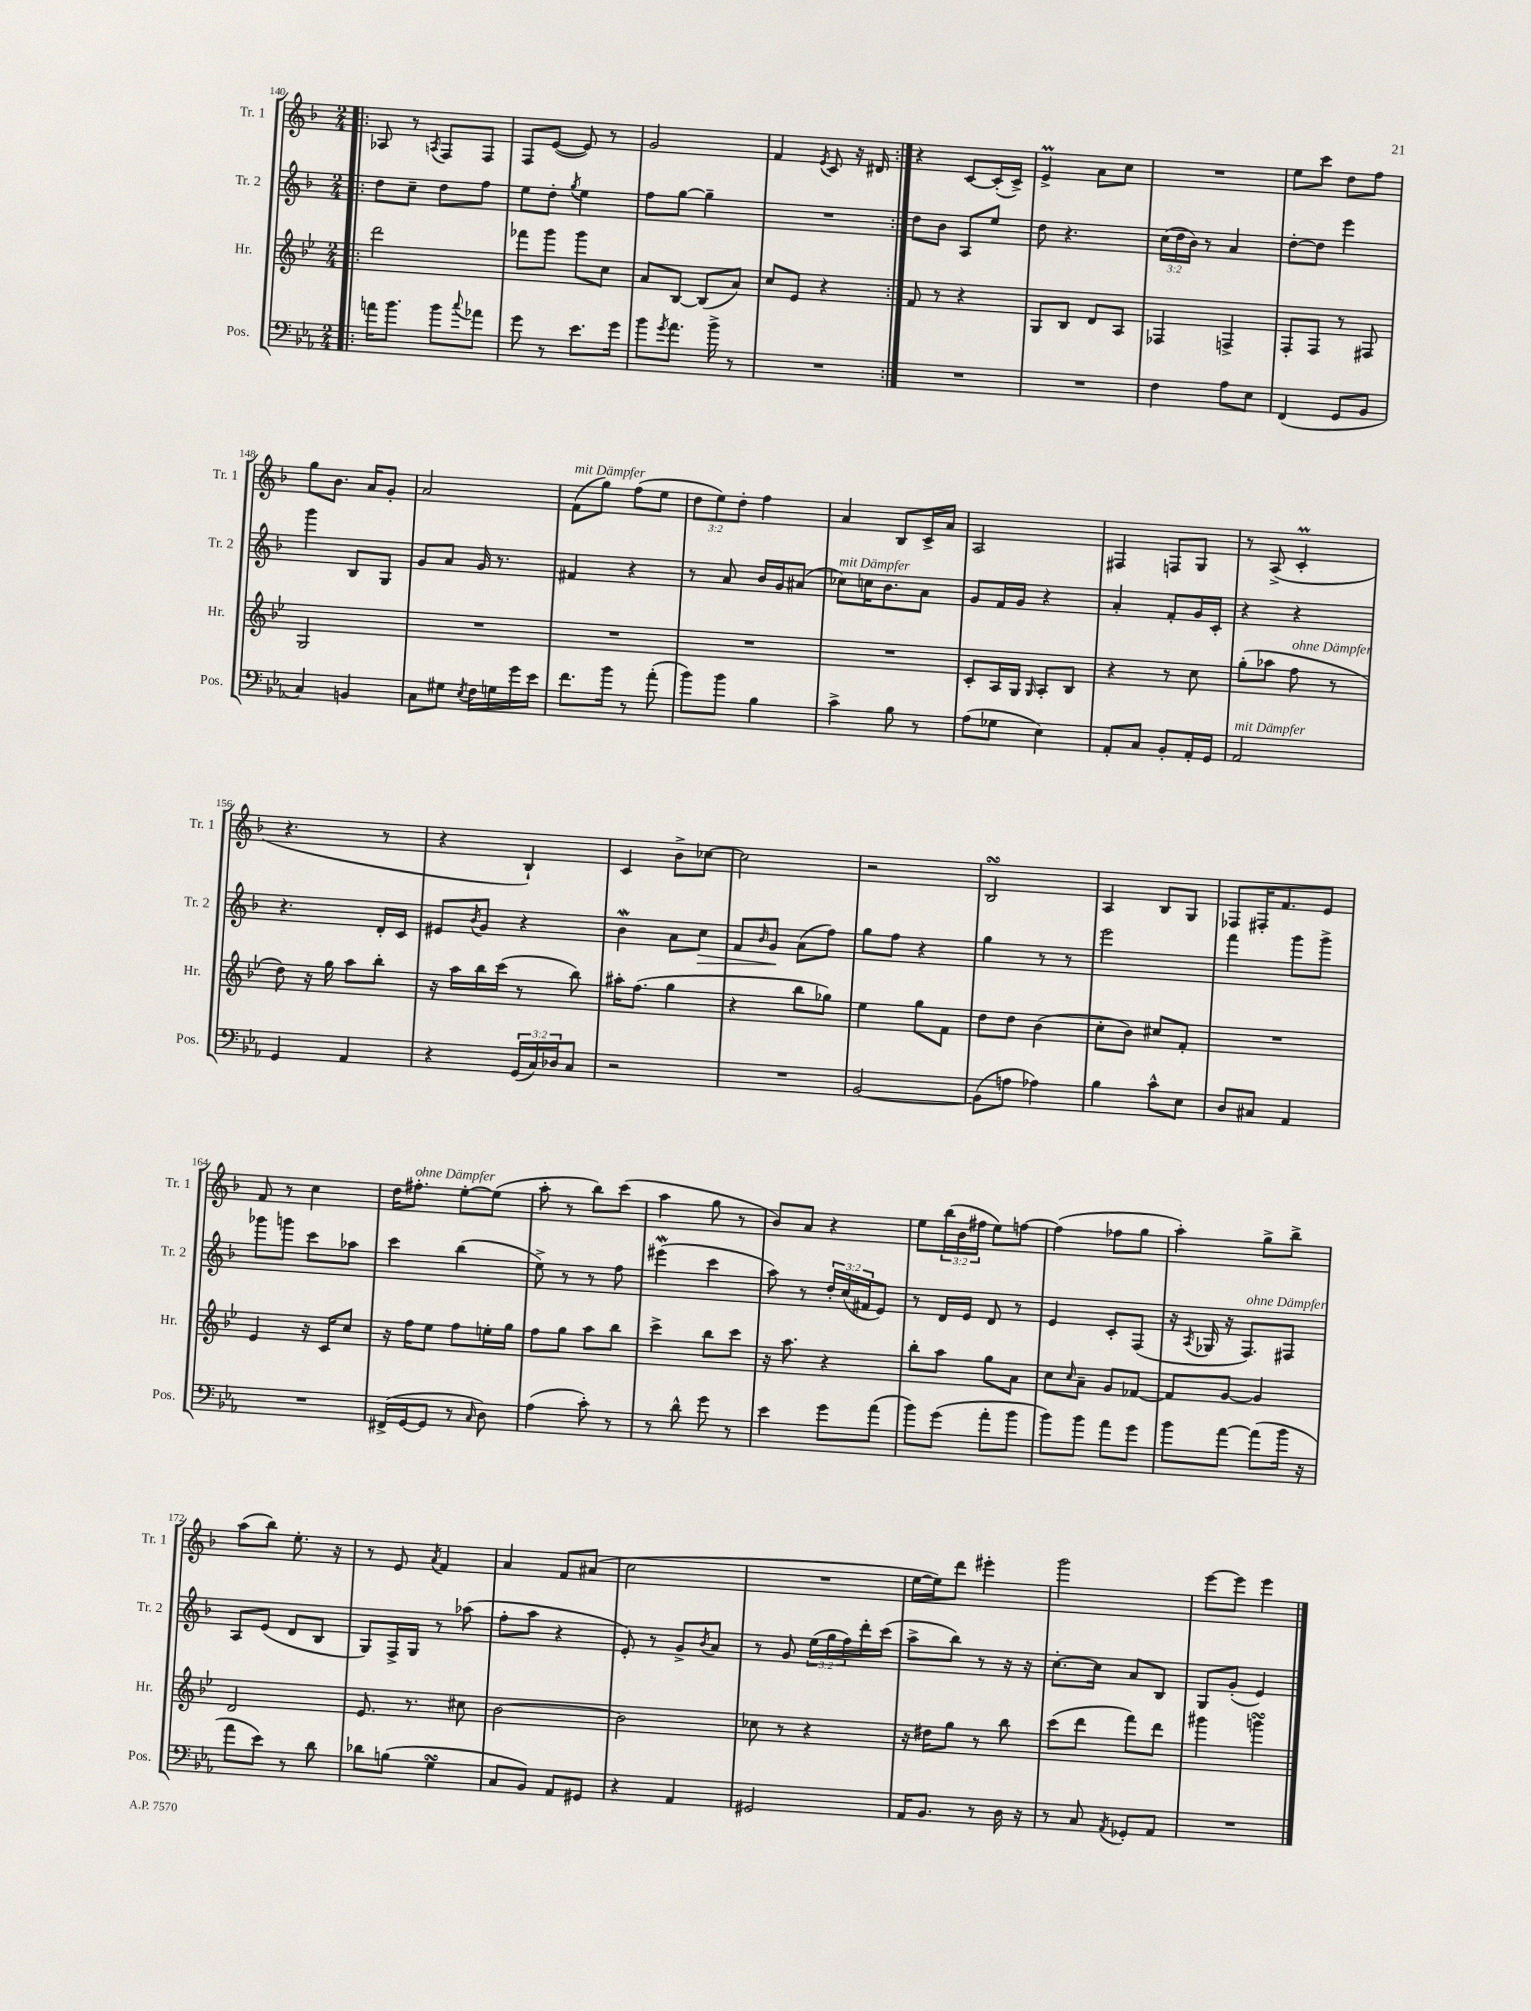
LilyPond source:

<<
\new StaffGroup <<
\new Staff = "s0" \with { instrumentName = "Tr. 1" shortInstrumentName = "Tr. 1" } {
    \clef treble \key f \major \numericTimeSignature \time 2/4 \override Staff.TupletNumber.text = #tuplet-number::calc-fraction-text
    \repeat volta 2 { \bar ".|:" aes8 r8 \acciaccatura { a8 } f8 f8 |
    f8 e'8~( e'8) r8 |
    g'2 |
    f'4 \acciaccatura { e'8 } c'8 r16 dis'16 | }
    r4 c'8~ c'16-.( c'16->) |
    e'4->\prall a'8 c''8 |
    R2 |
    e''8 c'''8 d''8 f''8 |
    g''8 bes'8. a'16 g'8-. |
    a'2 |
    f'8^\markup { \italic "mit Dämpfer" }( g''8) f''8( e''8 |
    \tuplet 3/2 { d''8 e''8) d''8-. } f''4 |
    a'4 bes8 c'16-> a'16 |
    a2 |
    fis4 f8 g8 |
    r8 a8->( c'4-.\prall |
    r4. r8 |
    r4 bes4-!) |
    c'4 bes'8-> ces''8~ |
    ces''2 |
    r2 |
    bes2\turn |
    a4 bes8 g8 |
    fes8 fis16-. f'8. e'8 |
    f'8 r8 c''4 |
    d''16 fis''8.-.^\markup { \italic "ohne Dämpfer" } e''8~-. e''8( |
    a''8-. r8 bes''8) c'''8( |
    a''4 g''8 r8 |
    bes'8) a'8 r4 |
    e''8 \tuplet 3/2 { bes''16( bes'16 fis''16 } e''8) f''8~ |
    f''4( fes''8 g''8 |
    a''4-.) g''8-> bes''8-> |
    a''8( bes''8) e''8.-. r16 |
    r8 e'8 \acciaccatura { a'8 } f'4 |
    a'4 f'8 ais'8( |
    c''2 |
    R2 |
    e''16~ e''16) d'''8 eis'''4-. |
    g'''2 |
    e'''8~ e'''8 e'''4 \bar "|." |
}
\new Staff = "s1" \with { instrumentName = "Tr. 2" shortInstrumentName = "Tr. 2" } {
    \clef treble \key f \major \numericTimeSignature \time 2/4 \override Staff.TupletNumber.text = #tuplet-number::calc-fraction-text
    \repeat volta 2 { \bar ".|:" d''8 c''8-- d''8 f''8 |
    e''8 d''8-. \acciaccatura { g''8 } e''4 |
    f''8 g''8~ g''4-- |
    R2 | }
    d''8 bes'8 a8 e''8 |
    d''8 r4. |
    \tuplet 3/2 { c''16( d''16 bes'16) } r8 a'4 |
    d''8~-. d''8 e'''4 |
    g'''4 bes8 g8 |
    g'8 a'8 g'16 r8. |
    fis'4 r4 |
    r8 a'8 bes'16 g'16 ais'8( |
    ces''8^\markup { \italic "mit Dämpfer" }) c''16 bes'8. a'8 |
    g'8 f'16 g'16 r4 |
    a'4-. f'8-. g'16 c'16-. |
    r4 r4 |
    r4. d'16-. c'16 |
    eis'8 \acciaccatura { bes'8 } g'8 r4 |
    bes'4\mordent a'8 c''8\> |
    f'8 \grace { bes'16 } g'8\! a'8( f''8) |
    g''8 f''8 r4 |
    g''4 r8 r8 |
    e'''2 |
    f'''4 g'''8 g'''8-> |
    ges'''8 g'''8 c'''8 aes''8 |
    c'''4 bes''4( |
    e''8->) r8 r8 f''8 |
    eis'''4\mordent( c'''4 |
    a''8) r8 \tuplet 3/2 { d''16-. c''16( fis'16 } e'8) |
    r8 d'16 e'16 d'8 r8 |
    e'4 c'8-. f8( |
    r16 \acciaccatura { a8 } ges16 r16 f8.^\markup { \italic "ohne Dämpfer" }) fis8 |
    a8 e'8( d'8 bes8 |
    g8) f16-> g16 r8 aes''8( |
    f''8-. a''8 r4 |
    e'8-.) r8 g'8-> \acciaccatura { bes'8 } a'8 |
    r8 g'8 \tuplet 3/2 { e''16( g''16 f''16) } d'''16-. c'''16( |
    a''8-> bes''8) r8 r16 r16 |
    c''8.~-. c''16 a'8 bes8 |
    g8 g'8-.( e'4) \bar "|." |
}
\new Staff = "s2" \with { instrumentName = "Hr." shortInstrumentName = "Hr." } {
    \clef treble \key bes \major \numericTimeSignature \time 2/4
    \repeat volta 2 { \bar ".|:" d'''2 |
    fes'''8 g'''8 g'''8 c''8 |
    a'8 bes8~ bes8( a'8) |
    c''8 ees'8 r4 | }
    f'8 r8 r4 |
    g8 bes8 d'8 a8 |
    fes4 f4-> |
    f8-. f8 r8 fis8 |
    g2 |
    R2 |
    R2 |
    R2 |
    R2 |
    c'8-. a16 g16 \grace { g16 } a8-. bes8 |
    r4 r8 c''8 |
    g''8-.( aes''8 f''8^\markup { \italic "ohne Dämpfer" } r8 |
    d''8) r16 g''16 a''8 bes''8-. |
    r16 a''16 bes''16 c'''16( r8 bes''8) |
    ais''16-. f''8.( g''4 |
    r4 bes''8 ges''8) |
    ees''4 g''8 f'8 |
    d''8 d''8 bes'4( |
    c''8-. bes'8) cis''8 f'8-. |
    R2 |
    ees'4 r16 c'16 c''8 |
    r16 f''16 ees''8 f''8 e''16-. g''16 |
    f''8 g''8 a''8 bes''8 |
    c'''4-> bes''8 c'''8 |
    r16 a''8. r4 |
    bes''8-. a''8 g''8 a'8 |
    c''8 \grace { c''16 } a'8-- g'8 fes'8~ |
    fes'8 g'8~ g'4 |
    d'2 |
    ees'8. r8. cis''8 |
    bes'2~ |
    bes'2 |
    ces''8 r8 r4 |
    r16 dis''16 g''8 r8 bes''8 |
    c'''8( d'''8 f'''8) d'''8 |
    gis'''4 g'''4\turn \bar "|." |
}
\new Staff = "s3" \with { instrumentName = "Pos." shortInstrumentName = "Pos." } {
    \clef bass \key ees \major \numericTimeSignature \time 2/4 \override Staff.TupletNumber.text = #tuplet-number::calc-fraction-text
    \repeat volta 2 { \bar ".|:" a'16 bes'8. bes'8 \appoggiatura { c''8 } aes'8 |
    g'8 r8 ees'8. g'16 |
    bes'8 \acciaccatura { g'8 } aes'8. bes'16-> r8 |
    R2 | }
    R2 |
    R2 |
    f4 aes8 ees8 |
    f,4( g,8 bes,8 |
    c4) b,4 |
    c8 gis8 \acciaccatura { ees8 } f16 g16 g'16 ees'16 |
    f'8. bes'16 r8 aes'8-.( |
    bes'8) bes'8 bes4 |
    c'4-> bes8 r8 |
    aes8( ges8 ees4) |
    aes,8-. c8 bes,8-. aes,16-. g,16 |
    aes,2^\markup { \italic "mit Dämpfer" } |
    g,4 aes,4 |
    r4 \tuplet 3/2 { g,16( c16) des16 } c8 |
    r2 |
    R2 |
    bes,2~ |
    bes,8( a8 aes4) |
    bes4 c'8-^ ees8 |
    d8 cis8 aes,4 |
    R2 |
    fis,16->( g,16~ g,8 r8 \grace { c16 } d8) |
    aes4( c'8-.) r8 |
    r8 d'8-^ g'8 r8 |
    ees'4 g'8 aes'8( |
    bes'8) g'8( aes'8-. bes'8 |
    bes'8) bes'8 aes'8 g'8 |
    bes'8 aes'8~ aes'8( bes'16 r16 |
    aes'8 ees'8) r8 d'8 |
    des'8 b8( g4\turn |
    c8 bes,8) aes,8 gis,8 |
    r4 aes,4 |
    gis,2 |
    aes,16 bes,8. r8 d16 r16 |
    r8 c8 \acciaccatura { aes,8 } ges,8-. aes,8 |
    R2 \bar "|." |
}
>>
>>
\layout { \context { \Score currentBarNumber = #140 } }
